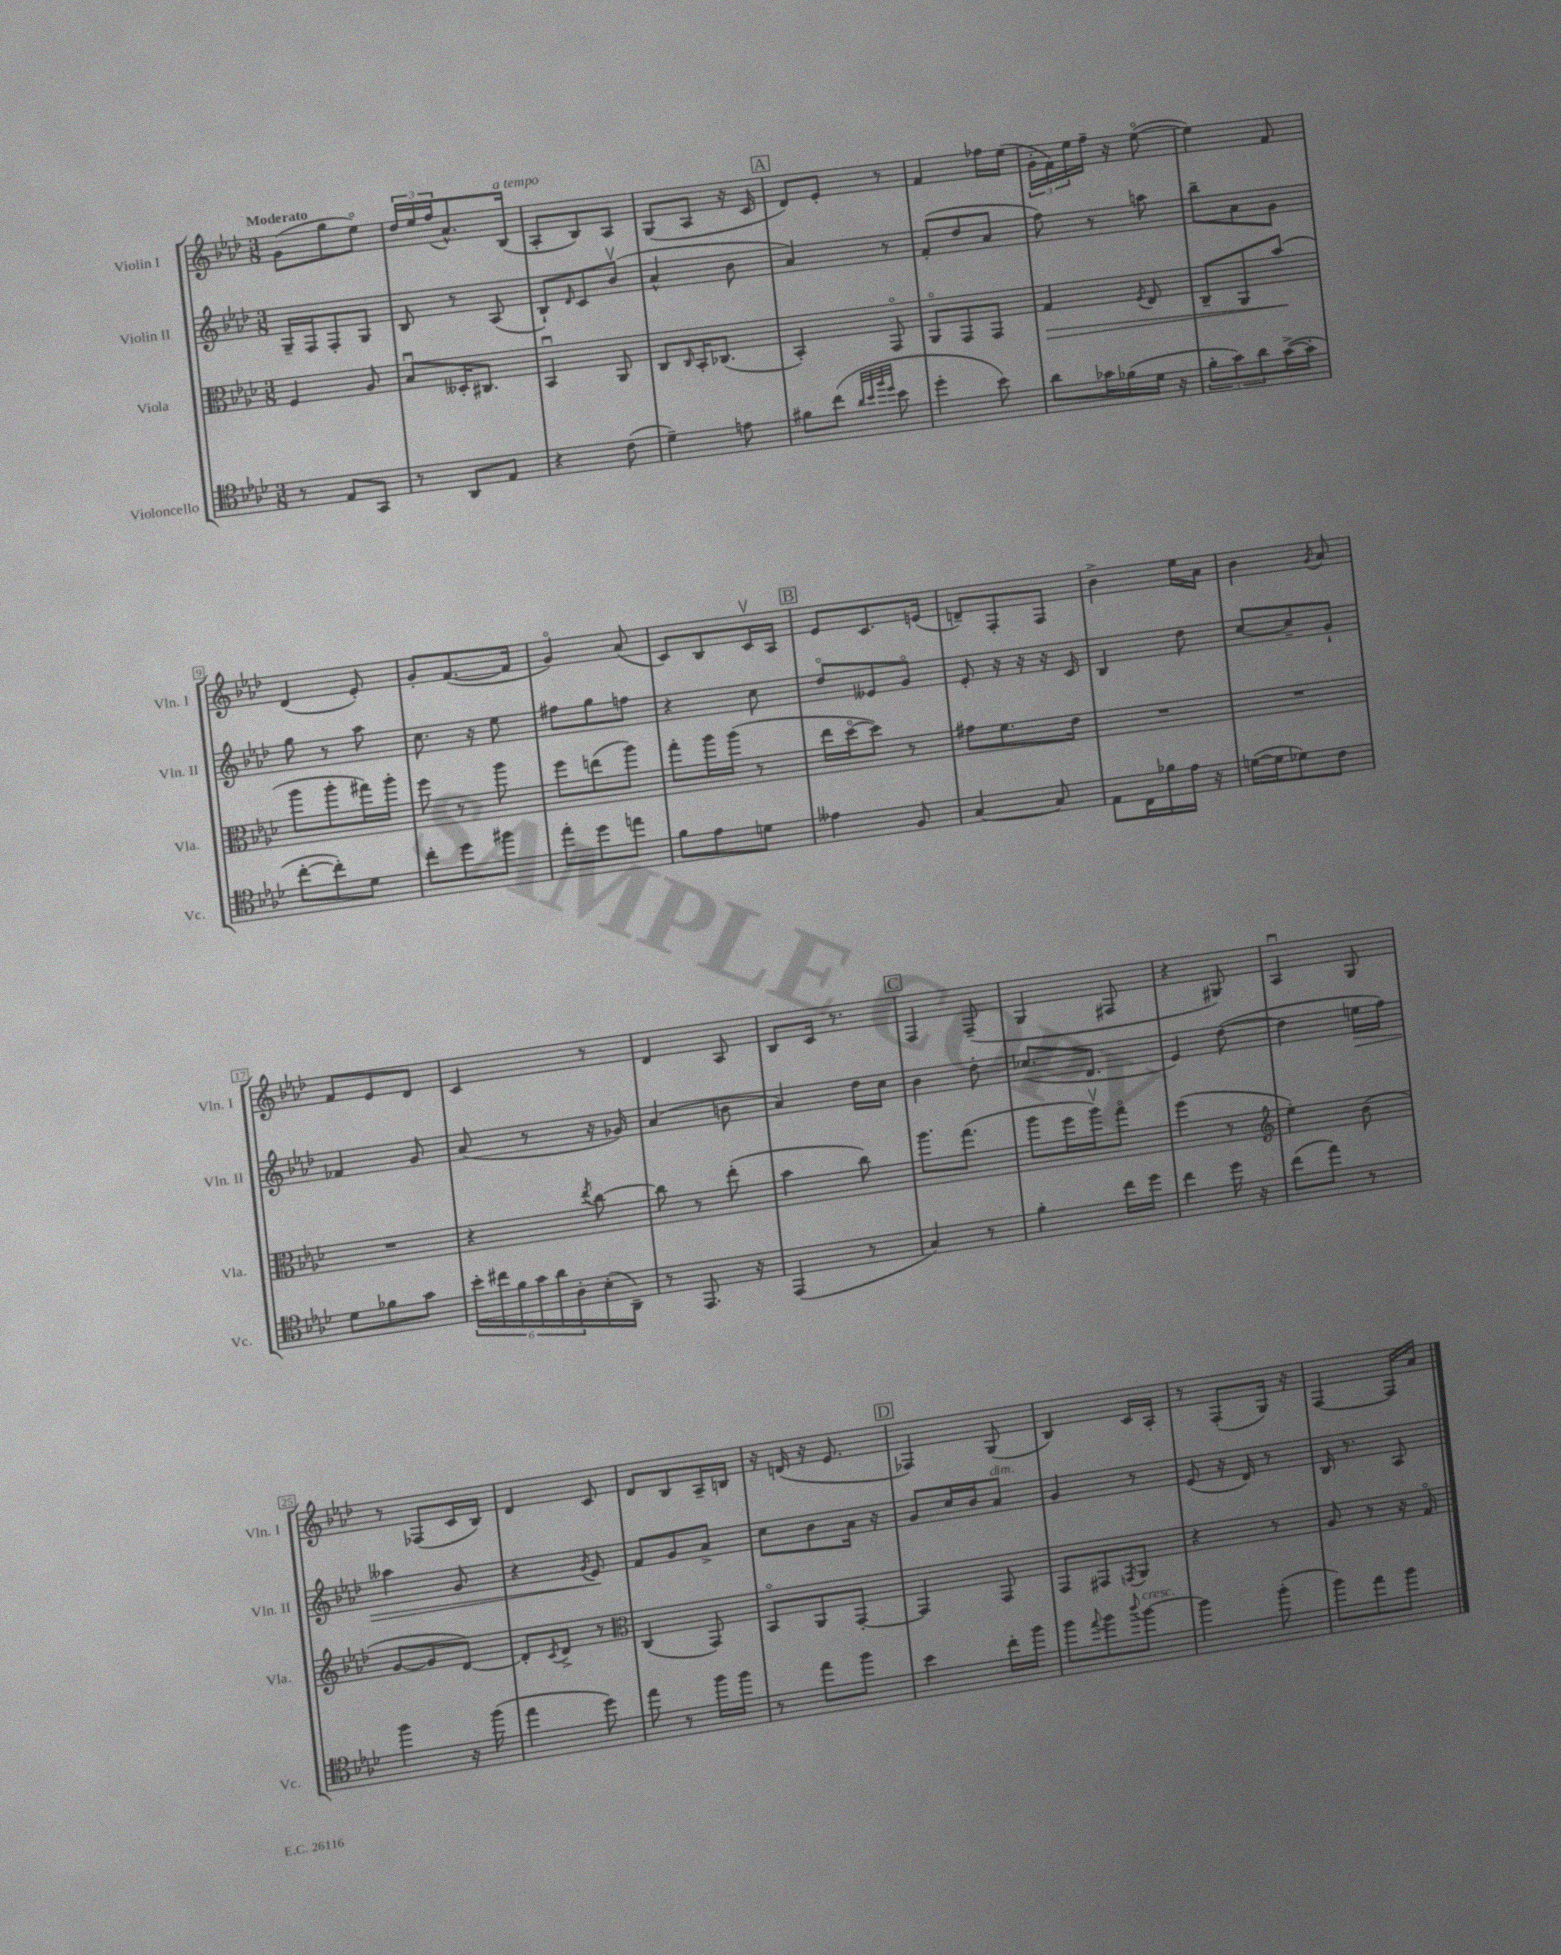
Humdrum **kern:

**kern	**kern	**dynam	**kern	**dynam	**kern
*part4	*part3	*part3	*part2	*part2	*part1
*staff4	*staff3	*staff3	*staff2	*staff2	*staff1
*I"Violoncello	*I"Viola	*	*I"Violin II	*	*I"Violin I
*I'Vc.	*I'Vla.	*	*I'Vln. II	*	*I'Vln. I
*clefC4	*clefC3	*	*clefG2	*	*clefG2
*k[b-e-a-d-]	*k[b-e-a-d-]	*	*k[b-e-a-d-]	*	*k[b-e-a-d-]
*M3/8	*M3/8	*	*M3/8	*	*M3/8
=1	=1	=1	=1	=1	=1
!	!	!	!	!	!LO:TX:a:B:t=Moderato
8r	4F/	.	16G~/LL	.	(8g\L
.	.	.	16F/J	.	.
8E-/L	.	.	8F'/	.	8gg\
8GG/J	8A-/	.	8G/J	.	8ee-\J)
=2	=2	=2	=2	=2	=2
8r	8B-u/L	.	8B-/	.	24dd-/LL
.	.	.	.	.	24ee-/
.	.	.	.	.	(24ff/J
8AA-/L	16D--X'/K	.	8r	.	8.a-^^/)
.	8.C#X/J	.	.	.	.
8E-/J	.	.	(8A-/	.	.
!	!	!	!	!	!LO:TX:a:i:t=a tempo
.	.	.	.	.	(16B-/Jk
=3	=3	=3	=3	=3	=3
4r	4BB-u/	.	8B-`/L)	.	8A-'/L
.	.	.	16qqd-/	.	.
.	.	.	8c/	.	8B-/)
(8c\	8AA-/	.	(8b-v/J	.	8A-/J
=4	=4	=4	=4	=4	=4
4d-~\)	8C/L	.	4a-^^/	.	(8G/L
.	16qqC/	.	.	.	.
.	16BB-'/K	.	.	.	8A-/J
.	(8.C-X/J	.	.	.	.
8en\	.	.	8b-\	.	16r
.	.	.	.	.	16c/
!!LO:REH:place=s1:t=A
=5	=5	=5	=5	=5	=5
8f#X\L	4BB-'/)	.	4a-/)	.	8d-/L)
(8cc\J	.	.	.	.	8e-'/J
32qqa-/LLL	.	.	.	.	.
32qqb-/	.	.	.	.	.
32qqff/	.	.	.	.	.
32qqdd-/JJJ	.	.	.	.	.
8b-\	8GG/	.	8r	.	8r
=6	=6	=6	=6	=6	=6
4dd-'\	8AA-/L	.	(8f'/L	.	4f/
.	8GG/	.	8dd-/	.	.
8b-\)	8GG/J	.	8a-/J	.	16ff-X\LL
.	.	.	.	.	(16ee-\JJ
=7	=7	=7	=7	=7	=7
!	!	!LO:HP:b	!	!	!
8a-\L	4G/	>	8ff\)	.	24g'\LL
.	.	.	.	.	24f\)
.	.	.	.	.	24ee-\
16g-X\L	.	.	8r	.	16ff~\JJ
(16f-X\	.	.	.	.	16r
.	8qF/	.	.	.	.
16d-\JJ	8E-/	.	8aan\	.	([8ee-\
16r	.	.	.	.	.
=8	=8	=8	=8	=8	=8
12f'\L	8C~/L	.	8bb-~\L	.	4ee-\])
12g\)	.	.	.	.	.
.	8AA-/	.	8a-\	.	.
12a-\	.	.	.	.	.
([16g^\L	(8b-/J	.	8g\J	.	8f/
16g'\JJ]	.	.	.	.	.
.	.	]	.	.	.
!!LO:LB:g=z
=9	=9	=9	=9	=9	=9
[8cc'\L	8aa-\L	.	8gg\	.	(4d-/
8cc'\])	8aa-'\	.	8r	.	.
8d-\J	16gg#X\L)	.	8aa-\	.	8e-'/)
.	16aa-'\JJ	.	.	.	.
=10	=10	=10	=10	=10	=10
8cc'\L	8ff\	.	8.cc\	.	8g'/L
8dd-\	8r	.	.	.	([8.f/
.	.	.	16r	.	.
8ff#X\J	8aa-\	.	8ee-\	.	.
.	.	.	.	.	16f/Jk]
=11	=11	=11	=11	=11	=11
8ee-'\L	8ff\L	.	8ff#X\L	.	4g/)
8dd-\	(8een\	.	8gg\	.	.
8een\J	8aa-\J)	.	8ffn\J	.	(8a-/
=12	=12	=12	=12	=12	=12
8f\L	8gg'\L	.	4r	.	8c/L)
8e-\	16aa-\L	.	.	.	8B-/
.	(16aa-\JJ	.	.	.	.
8dn\J	8r	.	8cc\	.	16cv/L
.	.	.	.	.	16A-/JJ
!!LO:REH:place=s1:t=B
=13	=13	=13	=13	=13	=13
4e--X\	16ee-\LL	.	8dd-/L	.	8e-/L
.	[16dd-\J	.	.	.	.
.	8dd-\J])	.	8e--X/	.	8.c/
8F/	8r	.	8g/J	.	.
.	.	.	.	.	(16en/Jk
=14	=14	=14	=14	=14	=14
[4G/	8g#X\L	.	8e-'/	.	8dn~/L)
.	8.f\	.	16r	.	8F'/
.	.	.	16r	.	.
8G/]	.	.	16r	.	8F/J
.	16e-\Jk	.	16c/	.	.
=15	=15	=15	=15	=15	=15
8E-\L	4.r	.	4B-/	.	4b-^\
16C\L	.	.	.	.	.
16f-X\	.	.	.	.	.
16e-\JJ	.	.	8dd-\	.	16ee-\LL
16r	.	.	.	.	16a-\JJ
=16	=16	=16	=16	=16	=16
([16dn\LL	4.r	.	[8cc/L	.	4b-\
16d\J]	.	.	.	.	.
8d-X\)	.	.	8cc~/]	.	.
.	.	.	.	.	8qg/
8c\J	.	.	8g`/J	.	8a-/
!!LO:LB:g=z
=17	=17	=17	=17	=17	=17
8d-\L	4.r	.	4f-X/	.	8f/L
8f-X\	.	.	.	.	8e-/
8g\J	.	.	8g/	.	8d-/J
=18	=18	=18	=18	=18	=18
24b-'\LL	4r	.	(8a-/	.	4c/
24cc#X\	.	.	.	.	.
24f\	.	.	.	.	.
24g\	.	.	8r	.	.
24a-\	.	.	.	.	.
24A-'\	.	.	.	.	.
.	8qee-/	.	.	.	.
(16B-'\	[8cc\	.	16r	.	8r
16AA-~\JJ)	.	.	16g-X/)	.	.
=19	=19	=19	=19	=19	=19
8r	8cc\]	.	(4a-/	.	4d-/
8.EE-/	8r	.	.	.	.
.	(8ee-'\	.	8bn\	.	8A-/
16r	.	.	.	.	.
=20	=20	=20	=20	=20	=20
(4EE-/	4b-\	.	4a-/)	.	8B-/L
.	.	.	.	.	16c/Jk
.	.	.	.	.	8.r
8r	8cc\)	.	16dd-\LL	.	.
.	.	.	16cc\JJ	.	.
!!LO:REH:place=s1:t=C
=21	=21	=21	=21	=21	=21
4G/)	8.aa-\L	.	4b-\	.	4F/
.	(8.gg\J	.	.	.	.
8r	.	.	8dd-'\	.	(8F~/
=22	=22	=22	=22	=22	=22
4f'\	8aa-\L	.	(8.cc-X/L	.	4G/
.	16ff\L	.	.	.	.
.	16aa-v\J)	.	8.d-/J	.	.
16cc\LL	8gg\J	.	.	.	8F#X/
16dd-\JJ	.	.	.	.	.
=23	=23	=23	=23	=23	=23
4cc\	(4ff\	.	4e-/)	.	4r
16dd-\	8r	.	([8dd-\	.	8G#X/)
16r	.	.	.	.	.
=24	=24	=24	=24	=24	=24
*	*clefG2	*	*	*	*
(8cc\L	4ee-'\)	.	4dd-\]	.	4A-u/
8ee-\J)	.	.	.	.	.
!	!	!	!	!LO:HP:b	!
8r	(8b-\	.	16een\LL	>	8G/
.	.	.	16ff\JJ)	.	.
!!LO:LB:g=z
=25	=25	=25	=25	=25	=25
4ff\	[8g/L	.	4aa--X\	.	8r
.	8g/]	.	.	.	(8F-X/L
16r	[8d-/J)	.	8g/	.	16c/L
(16ff\	.	.	.	.	16B-/JJ)
=26	=26	=26	=26	=26	=26
4ee-\	8d-'/L]	.	4r	.	4d-/
.	8qc/	.	.	.	.
.	8d-^/J	.	.	.	.
.	.	.	8qg/	.	.
8dd-\)	8r	.	8e-/	.	8c/
.	.	.	.	]	.
=27	=27	=27	=27	=27	=27
*	*clefC3	*	*	*	*
8ee-\	(4C/	.	8f/L	.	8d-/L
8r	.	.	8g/	.	8B-/
16ff\LL	8GG/)	.	8a-^/J	.	16A-~/L
16ff\JJ	.	.	.	.	16Bn/JJ
=28	=28	=28	=28	=28	=28
8r	8BB-/L	.	8cc\L	.	16r
.	.	.	.	.	(16dn/
8ee-\L	8AA-/	.	8b-\	.	16r
.	.	.	.	.	8.e-/
8ff\J	[8GG'/J	.	16a-\Jk	.	.
.	.	.	16r	.	.
!!LO:REH:place=s1:t=D
=29	=29	=29	=29	=29	=29
4b-\	4GG/]	.	8g/L	.	4F-X/)
.	.	.	16cc/L	.	.
.	.	.	16b-/J	.	.
!	!	!	!LO:TX:a:i:t=dim.	!	!
16cc'\LL	8GG/	.	8a-/J	.	(8G/
16ff\JJ	.	.	.	.	.
=30	=30	=30	=30	=30	=30
8ff\L	8GG/L	.	4g/	.	4B-/)
8qqee-/	.	.	.	.	.
8ff\	8GG#X/	.	.	.	.
8qqaa-/	8qGGn/	.	.	.	.
!LO:TX:a:i:t=cresc.	!	!	!	!	!
[8ff\J	8AA-/J	.	8r	.	16c/LL
.	.	.	.	.	16A-'/JJ
=31	=31	=31	=31	=31	=31
4ff\]	4r	.	(8e-/	.	8r
.	.	.	16r	.	(8F'/L
.	.	.	16d-/)	.	.
(8ff'\	8r	.	8r	.	16G/Jk)
.	.	.	.	.	16r
=32	=32	=32	=32	=32	=32
8ff\L)	8A-/	.	16B-/	.	[4F/
.	.	.	8.r	.	.
8ee-\	8r	.	.	.	.
8ff\J	16r	.	8A-/	.	16F/LL]
.	16G/	.	.	.	16a-/JJ
==	==	==	==	==	==
*-	*-	*-	*-	*-	*-
